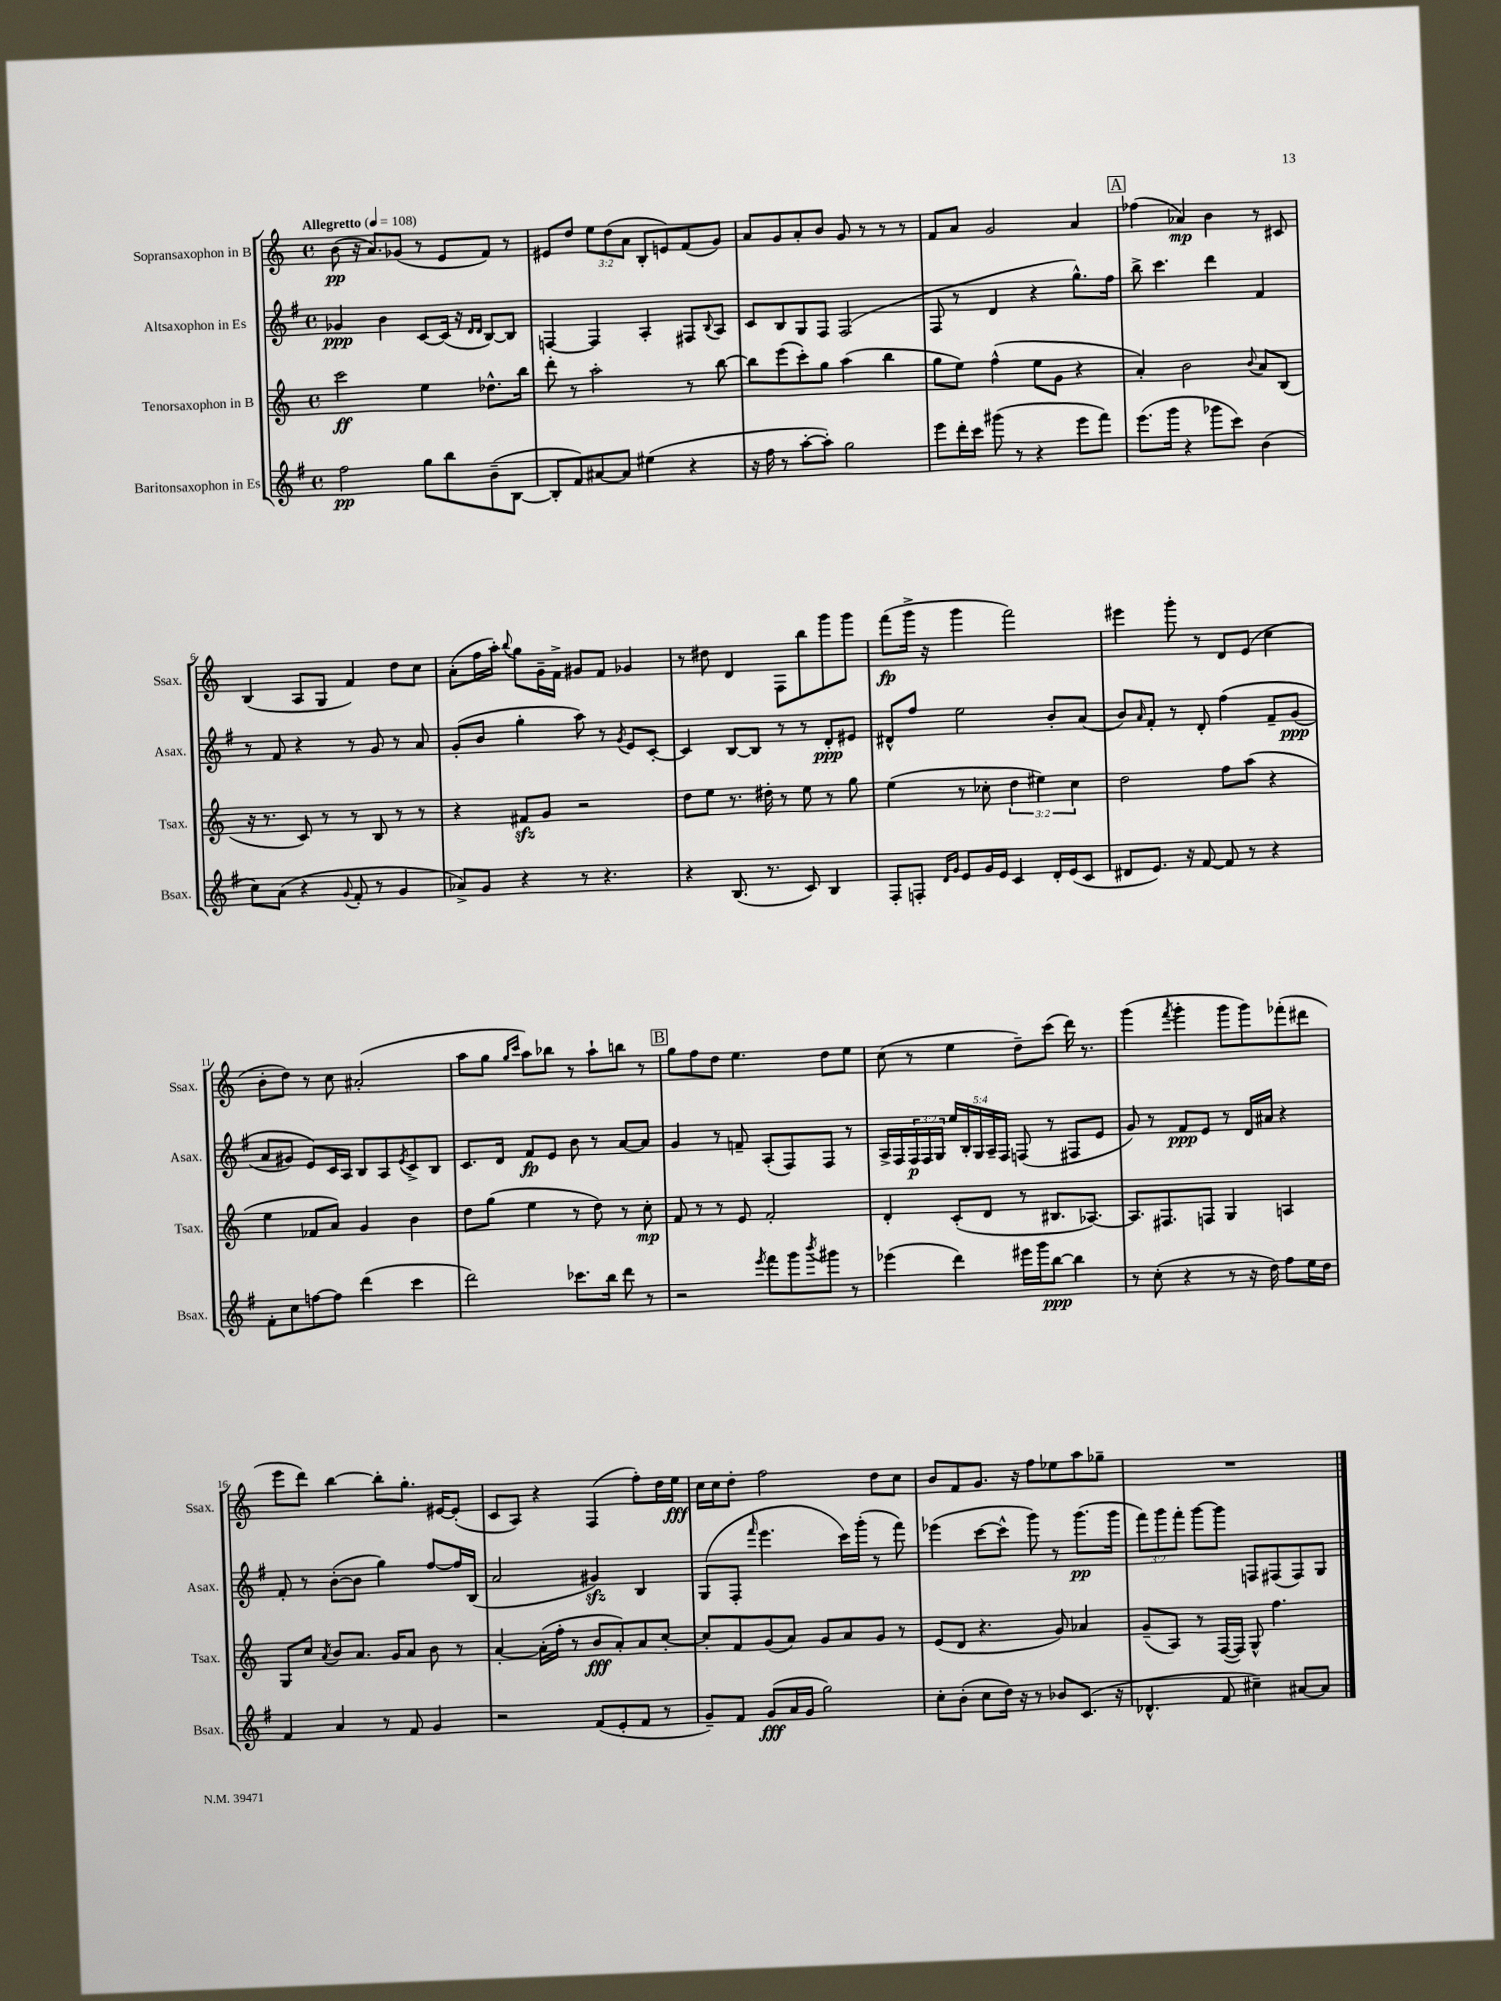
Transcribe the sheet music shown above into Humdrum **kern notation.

**kern	**dynam	**kern	**dynam	**kern	**dynam	**kern	**dynam
*part4	*part4	*part3	*part3	*part2	*part2	*part1	*part1
*staff4	*staff4	*staff3	*staff3	*staff2	*staff2	*staff1	*staff1
*I"Baritonsaxophon in Es	*	*I"Tenorsaxophon in B	*	*I"Altsaxophon in Es	*	*I"Sopransaxophon in B	*
*I'Bsax.	*	*I'Tsax.	*	*I'Asax.	*	*I'Ssax.	*
*clefG2	*	*clefG2	*	*clefG2	*	*clefG2	*
*k[f#]	*	*k[]	*	*k[f#]	*	*k[]	*
*M4/4	*	*M4/4	*	*M4/4	*	*M4/4	*
*met(c)	*	*met(c)	*	*met(c)	*	*met(c)	*
*MM108	*	*MM108	*	*MM108	*	*MM108	*
=1	=1	=1	=1	=1	=1	=1	=1
!	!	!	!	!	!	!LO:TX:a:B:t=Allegretto	!
2ff#\	pp	2ccc\	ff	4g-X/	ppp	(8b\	pp
.	.	.	.	.	.	16r	.
.	.	.	.	.	.	8.a/L)	.
.	.	.	.	4b\	.	.	.
.	.	.	.	.	.	(8g-X/J	.
8gg\L	.	4ee\	.	[8c/L	.	8r	.
8bb\	.	.	.	(16c/Jk]	.	8e/L	.
.	.	.	.	16r	.	.	.
.	.	.	.	16qqd/LL	.	.	.
.	.	.	.	16qqd/JJ	.	.	.
(8b~\	.	8.dd-X^^\L	.	[8B/L)	.	8f/J)	.
[8B\J	.	.	.	8B/J]	.	8r	.
.	.	16bb\Jk	.	.	.	.	.
=2	=2	=2	=2	=2	=2	=2	=2
8B'/L]	.	8ddd'\	.	[4Fn/	.	8e#X/L	.
8f#/)	.	8r	.	.	.	8dd/J	.
[8a#X/	.	2aa'\	.	4F/]	.	12ee\L	.
.	.	.	.	.	.	(12dd\	.
8a#/J]	.	.	.	.	.	.	.
.	.	.	.	.	.	12a\J	.
(4ee#X\	.	.	.	4A'/	.	8B'/L	.
.	.	.	.	.	.	8en/)	.
4r	.	8r	.	8F#X/L	.	(8f/	.
.	.	.	.	8qqB/	.	.	.
.	.	[8bb\	.	8A/J	.	8g/J)	.
=3	=3	=3	=3	=3	=3	=3	=3
16r	.	8bb\L]	.	8c/L	.	8a/L	.
16ff#\	.	.	.	.	.	.	.
8r	.	(8eee\	.	8B/	.	8g/	.
[8aa'\L	.	8ccc'\)	.	8G/	.	8a'/	.
8aa'\J])	.	8gg\J	.	8F#/J	.	8b/J	.
2gg\	.	(4aa\	.	(2F#/	.	8g/	.
.	.	.	.	.	.	8r	.
.	.	4bb\	.	.	.	8r	.
.	.	.	.	.	.	8r	.
=4	=4	=4	=4	=4	=4	=4	=4
8eee\L	.	8gg\L	.	8F#/	.	8f/L	.
16ddd'\L	.	8ee\J)	.	8r	.	8a/J	.
16ccc\JJ	.	.	.	.	.	.	.
(8ggg#X\	.	(4ff^^\	.	4d/	.	2g/	.
8r	.	.	.	.	.	.	.
4r	.	8ee\L	.	4r	.	.	.
.	.	8g\J	.	.	.	.	.
8eee\L	.	4r	.	8.gg^^\L)	.	4a/	.
8fff#\J)	.	.	.	.	.	.	.
.	.	.	.	16ff#\Jk	.	.	.
!!LO:REH:place=s1:t=A
=5	=5	=5	=5	=5	=5	=5	=5
(8.eee\L	.	4a'/)	.	8bb^\	.	(4ff-X\	.
.	.	.	.	4.ccc\	.	.	.
16ggg\Jk	.	.	.	.	.	.	.
4r	.	2b\	.	.	.	4a-X/)	mp
8ggg-X\L	.	.	.	4ddd\	.	4b\	.
8ccc\J)	.	.	.	.	.	.	.
.	.	8qqb/	.	.	.	.	.
(4b\	.	8a/L	.	4f#/	.	8r	.
.	.	(8B/J	.	.	.	8c#X/	.
!!LO:LB:g=z
=6	=6	=6	=6	=6	=6	=6	=6
8cc\L)	.	16r	.	8r	.	(4B/	.
.	.	8.r	.	.	.	.	.
(8a\J	.	.	.	8f#/	.	.	.
4r	.	8c/)	.	4r	.	8A/L	.
.	.	8r	.	.	.	8G/J	.
8qqg/	.	.	.	.	.	.	.
8f#'/	.	8r	.	8r	.	4f/)	.
8r	.	8B/	.	8g/	.	.	.
4g/	.	8r	.	8r	.	8dd\L	.
.	.	8r	.	8a/	.	8cc\J	.
=7	=7	=7	=7	=7	=7	=7	=7
8a-X^/L)	.	4r	.	(8g'/L	.	(8a'\L	.
8g/J	.	.	.	8b/J	.	16ff\L	.
.	.	.	.	.	.	16aa'\JJ)	.
.	.	.	.	.	.	8qqbb/	.
4r	.	8f#Xzz/L	.	4gg'\	.	8gg\L	.
.	.	8g/J	.	.	.	16g~\L	.
.	.	.	.	.	.	16f^\JJ	.
8r	.	2r	.	8aa\)	.	8g#X/L	.
4.r	.	.	.	8r	.	8f/J	.
.	.	.	.	8qg/	.	.	.
.	.	.	.	8e/L	.	4g-X/	.
.	.	.	.	[8c'/J	.	.	.
=8	=8	=8	=8	=8	=8	=8	=8
4r	.	8dd\L	.	4c/]	.	8r	.
.	.	8ee\J	.	.	.	8dd#X\	.
(8.B/	.	8.r	.	[8B/L	.	4d/	.
.	.	.	.	8B/J]	.	.	.
8.r	.	16dd#X'\	.	.	.	.	.
.	.	8r	.	8r	.	8F\L	.
8c/)	.	8ee\	.	8r	.	8bb\	.
4B/	.	8r	.	8d'/L	ppp	8ggg\	.
.	.	8gg\	.	8e#X/J	.	8ggg\J	.
=9	=9	=9	=9	=9	=9	=9	=9
8F#'/L	.	(4ee\	.	8d#X^^/L	.	(8fff\L	fp
8Fn'/J	.	.	.	8ff#/J	.	16ggg^\Jk	.
.	.	.	.	.	.	16r	.
16qqd/LL	.	.	.	.	.	.	.
16qqg/JJ	.	.	.	.	.	.	.
8e/L	.	8r	.	2ee\	.	4ggg\	.
16g/L	.	8cc-X'\	.	.	.	.	.
16e/JJ	.	.	.	.	.	.	.
4c/	.	6dd\	.	.	.	2fff\)	.
.	.	6ee#X\)	.	.	.	.	.
16d'/LL	.	.	.	8b'/L	.	.	.
(16e/J	.	.	.	.	.	.	.
.	.	6cc-\	.	.	.	.	.
8c/J	.	.	.	(8a/J	.	.	.
=10	=10	=10	=10	=10	=10	=10	=10
8d#X/L	.	2dd\	.	8b/L)	.	4eee#X\	.
.	.	.	.	16qqa/	.	.	.
8.e/J)	.	.	.	8f#'/J	.	.	.
.	.	.	.	8r	.	8ggg'\	.
16r	.	.	.	.	.	.	.
[8f#/	.	.	.	8d'/	.	8r	.
8f#/]	.	8ff\L	.	(4ff#\	.	8d/L	.
8r	.	(8aa\J	.	.	.	(8e/J	.
4r	.	4r	.	8f#~/L	.	4cc\	.
.	.	.	.	(8g/J	ppp	.	.
!!LO:LB:g=z
=11	=11	=11	=11	=11	=11	=11	=11
8f#'\L	.	4ee\	.	8a/L	.	8b'\L	.
8cc\	.	.	.	8g#X/J)	.	8dd\J)	.
[8ffn\	.	8f-X/L	.	8e/L)	.	8r	.
8ff\J]	.	8a/J)	.	16c/L	.	8cc\	.
.	.	.	.	16A/JJ	.	.	.
(4ddd\	.	4g/	.	8B/L	.	(2a#X'/	.
.	.	.	.	8A/	.	.	.
.	.	.	.	8qe/	.	.	.
4ccc\	.	4b\	.	8c^/	.	.	.
.	.	.	.	8B/J	.	.	.
=12	=12	=12	=12	=12	=12	=12	=12
2ddd\)	.	8dd\L	.	8.c/L	.	8aa\L	.
.	.	(8gg\J	.	.	.	8gg\J	.
.	.	.	.	16d/Jk	.	.	.
.	.	.	.	.	.	16qqgg/LL	.
.	.	.	.	.	.	16qqccc/JJ	.
.	.	4ee\	.	8f#/L	fp	8aa\L)	.
.	.	.	.	8e/J	.	8bb-X\J	.
8.ccc-X\L	.	8r	.	8b\	.	8r	.
.	.	8dd\)	.	8r	.	8aa`\L	.
16bb\Jk	.	.	.	.	.	.	.
8ddd\	.	8r	.	[8a/L	.	8bbn\J	.
8r	.	8cc'\	mp	8a/J]	.	8r	.
!!LO:REH:place=s1:t=B
=13	=13	=13	=13	=13	=13	=13	=13
2r	.	8f/	.	4g/	.	8gg\L	.
.	.	8r	.	.	.	8ff\	.
.	.	8r	.	8r	.	8dd\J	.
.	.	8e/	.	8fn~/	.	4.ee\	.
8qeee/	.	.	.	.	.	.	.
8fff#\L	.	2f'/	.	(8A'/L	.	.	.
8ggg\	.	.	.	8F#/)	.	.	.
8qbbb/	.	.	.	.	.	.	.
8ggg#X\J	.	.	.	8F#/J	.	8dd\L	.
8r	.	.	.	8r	.	8ee\J	.
=14	=14	=14	=14	=14	=14	=14	=14
(4eee-X\	.	4d'/	.	16A^/LL	.	(8cc\	.
.	.	.	.	16F#/	.	.	.
.	.	.	.	24F#/	p	8r	.
.	.	.	.	24F#/	.	.	.
.	.	.	.	24G/JJ	.	.	.
4ddd\)	.	(8c'/L	.	20ee/LL	.	4ee\	.
.	.	.	.	20B'/	.	.	.
.	.	.	.	20G/	.	.	.
.	.	8d/J	.	.	.	.	.
.	.	.	.	20A~/	.	.	.
.	.	.	.	20F#/JJ	.	.	.
16eee#X\LL	.	8r	.	(8Fn/	.	8dd~\L)	.
16ggg\J	.	.	.	.	.	.	.
[8bb\J	ppp	8.B#X/L	.	8r	.	(8ccc\J	.
4bb\]	.	.	.	8F#X/L	.	16ddd\)	.
.	.	[8.A-X/J)	.	.	.	8.r	.
.	.	.	.	8e/J	.	.	.
=15	=15	=15	=15	=15	=15	=15	=15
8r	.	8.A-/L]	.	8g/)	.	(4ggg\	.
(8cc'\	.	.	.	8r	.	.	.
.	.	8.F#X/	.	.	.	.	.
.	.	.	.	.	.	8qfff/	.
4r	.	.	.	8f#/L	ppp	4ggg'\	.
.	.	8Fn/J	.	8e/J	.	.	.
8r	.	4G/	.	8r	.	8ggg\L	.
16r	.	.	.	16d/LL	.	8ggg\)	.
16dd\)	.	.	.	16a#X/JJ	.	.	.
8ff#\L	.	4An/	.	4r	.	(8fff-X'\	.
16ee\L	.	.	.	.	.	8ddd#X\J	.
16dd\JJ	.	.	.	.	.	.	.
!!LO:LB:g=z
=16	=16	=16	=16	=16	=16	=16	=16
4f#/	.	8G/L	.	8f#'/	.	8eee\L	.
.	.	8cc/J	.	8r	.	8ddd\J)	.
.	.	8qa/	.	.	.	.	.
4a/	.	8b/L	.	([8b'\L	.	[4bb\	.
.	.	8.a/J	.	8b\J]	.	.	.
8r	.	.	.	4gg\)	.	8bb'\L]	.
.	.	16g/KL	.	.	.	.	.
8f#/	.	8a/J	.	.	.	8.gg'\J	.
4g/	.	8b\	.	[8ff#/L	.	.	.
.	.	.	.	.	.	[16e#X/KL	.
.	.	8r	.	16ff#/L]	.	(8e#'/J]	.
.	.	.	.	(16B/JJ	.	.	.
=17	=17	=17	=17	=17	=17	=17	=17
2r	.	[4a'/	.	2a/	.	8c/L	.
.	.	.	.	.	.	8A/J)	.
.	.	(16a'\LL]	.	.	.	4r	.
.	.	16ff'\JJ	.	.	.	.	.
.	.	8r	.	.	.	.	.
(8f#/L	.	8b/L	fff	4g#Xzz/)	.	(4F/	.
8e'/	.	8a'/)	.	.	.	.	.
8f#/J	.	8a/	.	4B/	.	8ff'\L)	.
8r	.	[8cc'/J	.	.	.	16dd\L	.
.	.	.	.	.	.	16ee\JJ	fff
=18	=18	=18	=18	=18	=18	=18	=18
8g~/L)	.	8cc'/L]	.	(8G/L	.	16cc\LL	.
.	.	.	.	.	.	16cc\J	.
8f#/J	.	8f/	.	8F#'/J	.	8dd'\J	.
.	.	.	.	16qqfff#/	.	.	.
(8g/L	fff	(8g/	.	4.eee\	.	2ff\	.
16a/L	.	8a/J)	.	.	.	.	.
16g/JJ	.	.	.	.	.	.	.
2gg\)	.	8g/L	.	.	.	.	.
.	.	8a/	.	16ccc\LL)	.	.	.
.	.	.	.	(16ggg'\JJ	.	.	.
.	.	8g/J	.	8r	.	8dd\L	.
.	.	8r	.	8fff#\)	.	8cc\J	.
=19	=19	=19	=19	=19	=19	=19	=19
8cc'\L	.	(8e/L	.	(4eee-X\	.	8b/L	.
(8b'\J	.	8d/J	.	.	.	8f/	.
8cc\L	.	4.r	.	[8ccc\L	.	8.g/J	.
16dd\Jk)	.	.	.	8ccc^^\J]	.	.	.
16r	.	.	.	.	.	16r	.
8r	.	.	.	8ggg\)	.	8ff\L	.
8b-X/L	.	8g/)	.	8r	.	8ee-X\	.
(8.c/J	.	4a-X/	.	(8.ggg\L	pp	8aa\	.
.	.	.	.	.	.	8gg-X~\J	.
16r	.	.	.	16ggg\Jk	.	.	.
=20	=20	=20	=20	=20	=20	=20	=20
4.d-X^^/	.	(8g~/L	.	12fff#\L)	.	1r	.
.	.	.	.	12ggg\	.	.	.
.	.	8A/J)	.	.	.	.	.
.	.	.	.	12fff#'\J	.	.	.
.	.	8r	.	[8ggg\L	.	.	.
8f#/	.	([16F/LL	.	8ggg\J]	.	.	.
.	.	16F/JJ])	.	.	.	.	.
4cc#X~\)	.	8G^^/	.	8Fn/L	.	.	.
.	.	4.ff\	.	(8F#X/	.	.	.
[8a#X/L	.	.	.	8F#/)	.	.	.
8a#/J]	.	.	.	8G/J	.	.	.
==	==	==	==	==	==	==	==
*-	*-	*-	*-	*-	*-	*-	*-
